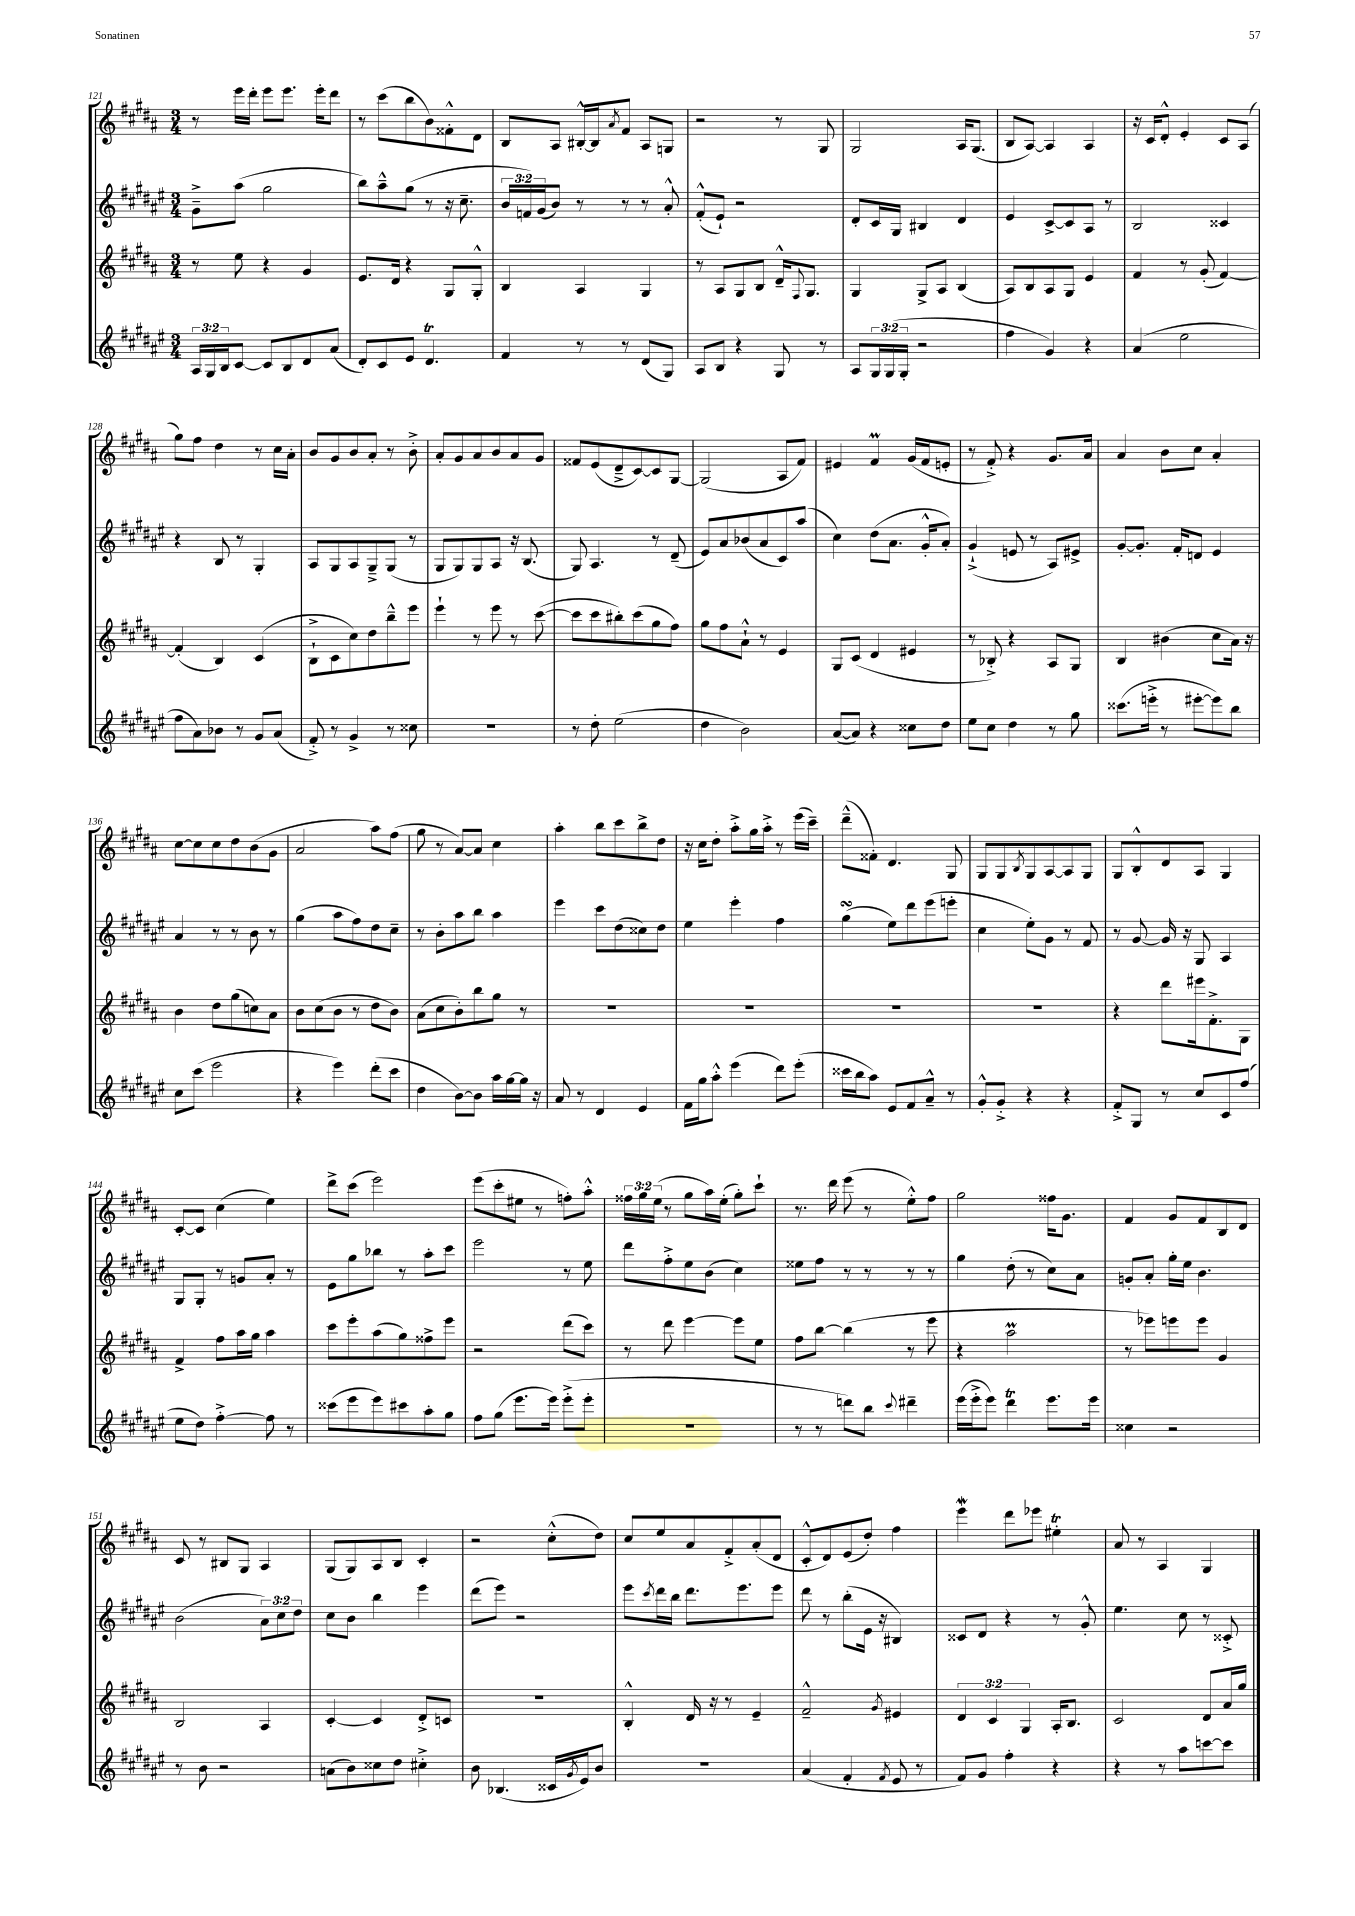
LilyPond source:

<<
\new StaffGroup <<
\new Staff = "s0" {
    \clef treble \key b \major \numericTimeSignature \time 3/4 \override Staff.TupletNumber.text = #tuplet-number::calc-fraction-text
    r8 e'''16 dis'''16-. e'''8 e'''8. e'''16-. dis'''8 |
    r8 cis'''8( b''8 b'8) fisis'8-.-^ dis'8 |
    b8 ais8 bis16~-.-^ bis16 \acciaccatura { ais'8 } fis'8 ais8 g8 |
    r2 r8 gis8 |
    gis2 ais16 gis8.( |
    b8 ais8~) ais4 ais4 |
    r16 cis'16 dis'8-.-^ e'4-. cis'8 ais8( |
    gis''8) fis''8 dis''4 r8 cis''16 ais'16-. |
    b'8 gis'8 b'8 ais'8-. r8 b'8-.-> |
    ais'8-. gis'8 ais'8 b'8 ais'8 gis'8 |
    fisis'8 e'8( dis'8---> cis'8~) cis'8 gis8~ |
    gis2( ais8 fis'8) |
    eis'4 fis'4\prall gis'16( fis'16 e'8-. |
    r8 fis'8-.->) r4 gis'8. ais'16 |
    ais'4 b'8 cis''8 ais'4-. |
    cis''8~ cis''8 cis''8 dis''8 b'8( gis'8 |
    ais'2 ais''8) fis''8( |
    gis''8 r8 ais'8~) ais'8 cis''4 |
    ais''4-. b''8 cis'''8 b''8-> dis''8 |
    r16 cis''16 dis''8-. ais''8-.-> gis''16 ais''16-.-> r8 e'''16( cis'''16--) |
    dis'''8---^( fisis'8-.) dis'4. gis8 |
    gis8 gis8 \acciaccatura { b8 } gis8 ais8~ ais8 gis8 |
    gis8 b8-.-^ dis'8 ais8 gis4 |
    cis'8~-. cis'8 cis''4( e''4) |
    dis'''8-> cis'''8( e'''2) |
    e'''8( cis'''8-. eis''8 r8 f''8-.) ais''8-.-^ |
    \tuplet 3/2 { fisis''16 gis''16 e''16( } r8 gis''8 ais''16) e''16-.( gis''8-.) cis'''8-! |
    r8. dis'''16 e'''8( r8 e''8-.-^) fis''8 |
    gis''2 fisis''16 gis'8. |
    fis'4 gis'8 fis'8 b8 dis'8 |
    cis'8 r8 bis8 gis8 ais4 |
    gis8( gis8) ais8 b8 cis'4-. |
    r2 cis''8-.-^( dis''8) |
    cis''8 e''8 ais'8 fis'8-.-> ais'8-.( dis'8 |
    cis'8-.-^ dis'8) e'8( dis''8-.) fis''4 |
    e'''4\mordent dis'''8 ees'''8 eis''4-.\trill |
    ais'8 r8 ais4 gis4 \bar "|." |
}
\new Staff = "s1" {
    \clef treble \key fis \major \numericTimeSignature \time 3/4 \override Staff.TupletNumber.text = #tuplet-number::calc-fraction-text
    gis'8---> ais''8( gis''2 |
    b''8) ais''8---^ gis''8( r8 r16 cis''8.-- |
    \tuplet 3/2 { b'16 f'16) gis'16( } b'8) r8 r8 r8 ais'8-.-^ |
    fis'8-.-^( eis'8-!) r2 |
    dis'8-. cis'16 gis16 bis4 dis'4 |
    eis'4 cis'8~-> cis'8 ais8 r8 |
    b2 cisis'4 |
    r4 b8 r8 gis4-. |
    ais8 gis8 ais8 gis8---> gis8( r8 |
    gis8 gis8) gis8 ais8 r16 b8.( |
    gis8) ais4. r8 dis'8--( |
    eis'8) ais'8 bes'8( ais'8 cis'8) ais''8( |
    cis''4) dis''8( ais'8. gis'16-.-^ ais'8-.) |
    gis'4-!->( e'8 r8 ais8) eis'8-> |
    gis'8~-. gis'8.-. fis'16-. d'8 eis'4 |
    ais'4 r8 r8 b'8 r8 |
    gis''4( ais''8 fis''8) dis''8 cis''8-- |
    r8 b'8-. ais''8 b''8 ais''4 |
    eis'''4 cis'''8 dis''8( cisis''8) dis''8 |
    eis''4 eis'''4-. fis''4 |
    gis''4\turn( eis''8) dis'''8 eis'''8( e'''8-. |
    cis''4 eis''8-.) gis'8 r8 fis'8 |
    r8 gis'8~ gis'16 r16 gis8 ais4 |
    gis8 gis8-. r8 g'8 ais'8-. r8 |
    eis'8 gis''8 bes''8 r8 ais''8-. cis'''8 |
    eis'''2 r8 eis''8 |
    dis'''8 fis''8-.-> eis''8 b'8( cis''4) |
    eisis''8 fis''8 r8 r8 r8 r8 |
    gis''4 dis''8-.( r8 cis''8) ais'8 |
    g'8-. ais'8-. gis''16-. eis''16 b'4. |
    b'2( \tuplet 3/2 { ais'8) cis''8 dis''8 } |
    cis''8 b'8 b''4 eis'''4 |
    dis'''8( eis'''8) r2 |
    eis'''8 \acciaccatura { cis'''8 } dis'''16 b''16 dis'''8. eis'''8. eis'''8 |
    dis'''8 r8 b''8-.( eis'16 r16 bis4) |
    cisis'8 dis'8 r4 r8 gis'8-.-^ |
    eis''4. cis''8 r8 cisis'8-.-> \bar "|." |
}
\new Staff = "s2" {
    \clef treble \key b \major \numericTimeSignature \time 3/4 \override Staff.TupletNumber.text = #tuplet-number::calc-fraction-text
    r8 e''8 r4 gis'4 |
    e'8. dis'16 r4 gis8 gis8-.-^ |
    b4 ais4 gis4 |
    r8 ais8 gis8 b8 dis'16---^ \appoggiatura { fis8 } gis8. |
    gis4 gis8-> ais8 b4( |
    ais8) b8 ais8 gis8 e'4 |
    fis'4 r8 gis'8-.( fis'4~) |
    fis'4-.( b4) cis'4( |
    b8-!-> cis'8 cis''8) dis''8 b''8---^ e'''8 |
    e'''4-! r8 e'''8 r8 cis'''8~( |
    cis'''8 cis'''8 bis''8-.) cis'''8( gis''8 fis''8) |
    gis''8 fis''8 ais'8-!-^ r8 e'4 |
    gis8 cis'8( dis'4 eis'4 |
    r8 bes8-.->) r4 ais8 gis8 |
    b4 bis'4( cis''8 ais'16) r16 |
    b'4 dis''8 gis''8( c''8) ais'8 |
    b'8 cis''8( b'8 r8 dis''8 b'8) |
    ais'8( cis''8 b'8-.) b''8 gis''8 r8 |
    R2. |
    R2. |
    R2. |
    R2. |
    r4 dis'''8 eis'''16 fis'8.-.-> gis8 |
    fis'4-> fis''8 ais''16 gis''16 ais''4 |
    cis'''8 e'''8-. ais''8( gis''8) fisis''8-> e'''8 |
    r2 dis'''8( cis'''8) |
    r8 dis'''8 e'''4~ e'''8 e''8 |
    fis''8 b''8~ b''4( r8 e'''8 |
    r4 ais''2\prall |
    r8 ees'''8) e'''8 e'''8 gis'4 |
    b2 ais4 |
    cis'4~-. cis'4 dis'8-.-> c'8 |
    R2. |
    b4-.-^ dis'16 r16 r8 e'4-- |
    fis'2---^ \acciaccatura { gis'8 } eis'4 |
    \tuplet 3/2 { dis'4 cis'4 gis4 } ais16-. b8. |
    cis'2 dis'8 ais'16 gis''16 \bar "|." |
}
\new Staff = "s3" {
    \clef treble \key fis \major \numericTimeSignature \time 3/4 \override Staff.TupletNumber.text = #tuplet-number::calc-fraction-text
    \tuplet 3/2 { ais16 gis16 b16 } cis'8~ cis'8 b8 dis'8 ais'8( |
    dis'8-.) cis'8 eis'8 dis'4.\trill |
    fis'4 r8 r8 dis'8( gis8) |
    ais8 b8 r4 gis8 r8 |
    ais8 \tuplet 3/2 { gis16 gis16( gis16-. } r2 |
    fis''4 gis'4) r4 |
    ais'4( eis''2 |
    fis''8 ais'8) bes'8 r8 gis'8 ais'8( |
    fis'8-.->) r8 gis'4-> r8 cisis''8 |
    R2. |
    r8 dis''8-. eis''2( |
    dis''4 b'2) |
    ais'8~( ais'8) r4 cisis''8 dis''8 |
    eis''8 cis''8 dis''4 r8 gis''8 |
    cisis'''8.( e'''16-.-> r8 eis'''8~-. eis'''8) b''8 |
    cis''8 cis'''8( eis'''2 |
    r4 eis'''4) dis'''8-.( cis'''8 |
    dis''4 b'8~) b'8 ais''16 gis''16~ gis''16 r16 |
    ais'8 r8 dis'4 eis'4 |
    fis'16 gis''16 ais''8-.-^ eis'''4( dis'''8) eis'''8-.( |
    cisis'''16 b''16 ais''8) eis'8 fis'8 ais'8---^ r8 |
    gis'8-.-^ gis'8-.-> r4 r4 |
    fis'8-.-> gis8 r8 cis''8 cis'8 fis''8( |
    eis''8 dis''8) fis''4~-.-> fis''8 r8 |
    cisis'''8( eis'''8 eis'''8) cis'''8 ais''8-. gis''8 |
    fis''8 gis''8( eis'''8. eis'''16) eis'''8-.->( eis'''8-. |
    R2. |
    r8 r8 d'''8) b''8 \appoggiatura { cis'''8 } dis'''4-- |
    eis'''16( eis'''16-.-> eis'''8) dis'''4\trill eis'''8. eis'''16 |
    cisis''4 r2 |
    r8 b'8 r2 |
    a'8( b'8) cisis''8 dis''8 cis''4-.-> |
    b'8 bes4.( cisis'16 \acciaccatura { gis'8 } eis'16) b'8 |
    R2. |
    ais'4( fis'4-. \acciaccatura { fis'8 } eis'8 r8 |
    fis'8) gis'8 fis''4-. r4 |
    r4 r8 ais''8 c'''8~ c'''8 \bar "|." |
}
>>
>>
\layout { \context { \Score currentBarNumber = #121 } }
